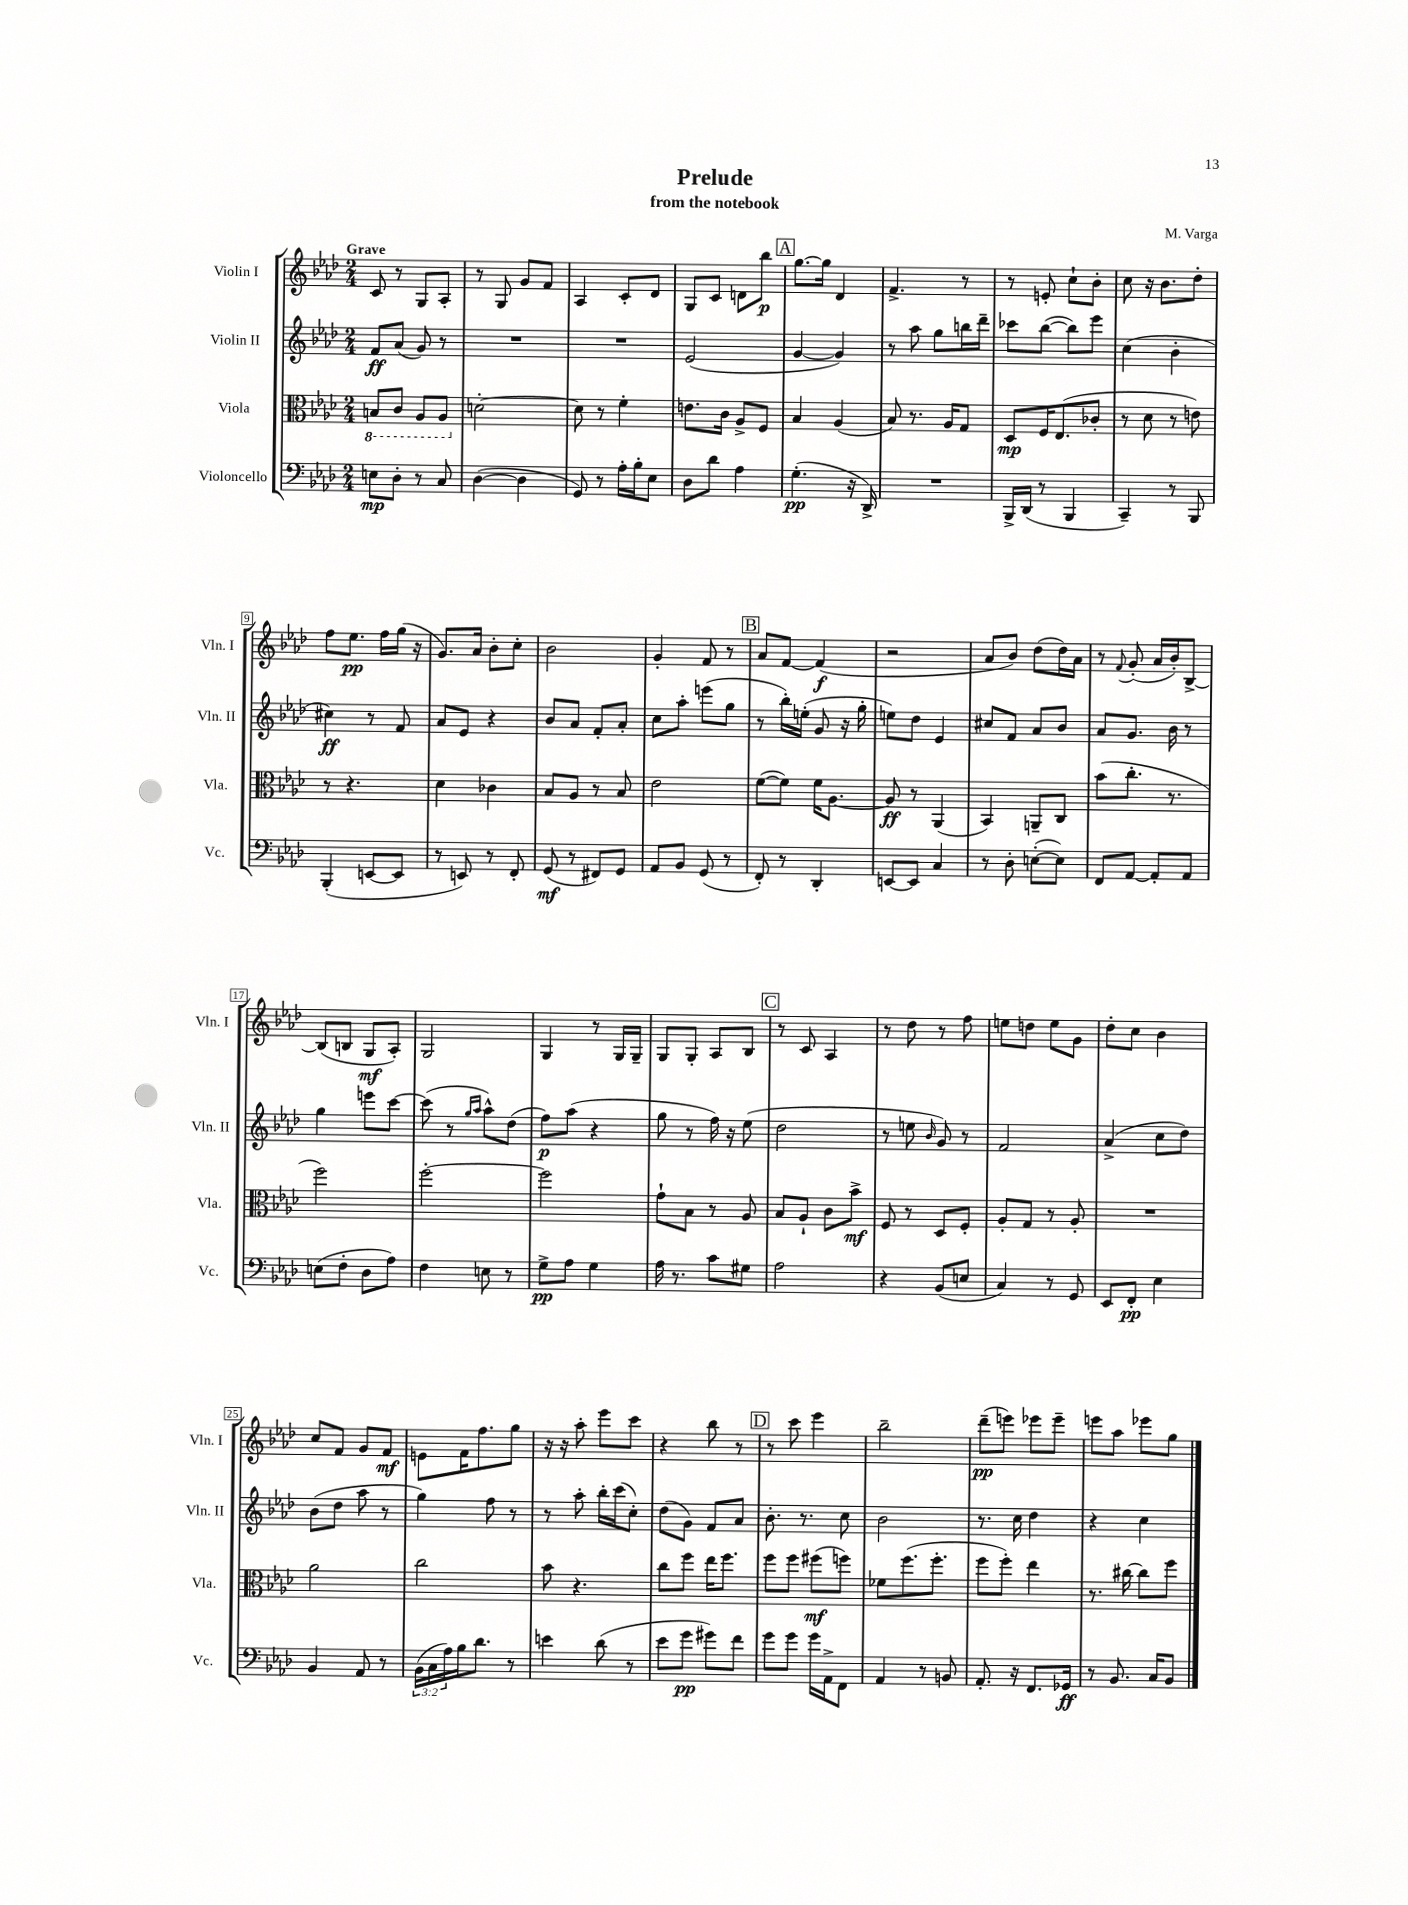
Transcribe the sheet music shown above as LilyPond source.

\header { title = "Prelude" composer = "M. Varga" subtitle = "from the notebook" }
<<
\new StaffGroup <<
\new Staff = "s0" \with { instrumentName = "Violin I" shortInstrumentName = "Vln. I" } {
    \clef treble \key aes \major \numericTimeSignature \time 2/4 \tempo "Grave"
    c'8 r8 g8 aes8-. |
    r8 g8 g'8 f'8 |
    aes4 c'8-. des'8 |
    g8 c'8 d'8 bes''8\p |
    \mark \markup { \box "A" } g''8.~ g''16 des'4 |
    f'4.-> r8 |
    r8 e'8-. c''8-! bes'8-. |
    c''8 r16 bes'8. des''8-. |
    f''8 ees''8.\pp f''16 g''16( r16 |
    g'8.) aes'16 bes'8-. c''8-. |
    bes'2 |
    g'4-. f'8 r8 |
    \mark \markup { \box "B" } aes'8 f'8~ f'4\f( |
    r2 |
    aes'8 bes'8) des''8( des''16) aes'16 |
    r8 \appoggiatura { f'8 } g'8-.( aes'16 bes'16-.) bes8~-> |
    bes8( b8 g8\mf aes8-.) |
    g2 |
    g4 r8 g16 g16-- |
    g8 g8-. aes8 bes8 |
    \mark \markup { \box "C" } r8 c'8 aes4 |
    r8 des''8 r8 f''8 |
    e''8 d''8 e''8 g'8 |
    des''8-. c''8 bes'4 |
    c''8 f'8 g'8 f'8\mf |
    e'8 f'16 f''8. g''8 |
    r16 r16 aes''8-. ees'''8 c'''8 |
    r4 bes''8 r8 |
    \mark \markup { \box "D" } r8 c'''8 ees'''4 |
    bes''2-- |
    des'''8--\pp( e'''8) ees'''8 ees'''8-- |
    e'''8 aes''8 ees'''8 g''8 \bar "|." |
}
\new Staff = "s1" \with { instrumentName = "Violin II" shortInstrumentName = "Vln. II" } {
    \clef treble \key aes \major \numericTimeSignature \time 2/4
    f'8\ff aes'8( g'8) r8 |
    R2 |
    R2 |
    ees'2( |
    \mark \markup { \box "A" } g'4~ g'4) |
    r8 aes''8 g''8 b''16 des'''16-- |
    ces'''8 bes''8~( bes''8) ees'''8 |
    c''4( bes'4-. |
    cis''4\ff) r8 f'8 |
    aes'8 ees'8 r4 |
    bes'8 aes'8 f'8-. aes'8-. |
    c''8 aes''8-. e'''8( g''8 |
    \mark \markup { \box "B" } r8 bes''16-.) e''16-.( g'8 r16 g''16-. |
    e''8) des''8 ees'4 |
    cis''8 f'8 aes'8 bes'8 |
    aes'8 g'8. bes'16 r8 |
    g''4 e'''8 c'''8~ |
    c'''8( r8 \grace { g''16 aes''16 } aes''8-^) des''8( |
    f''8\p) aes''8( r4 |
    g''8 r8 f''16) r16 ees''8( |
    \mark \markup { \box "C" } des''2 |
    r8 e''8 \grace { bes'16 } g'8) r8 |
    f'2 |
    aes'4->( c''8 des''8) |
    bes'8( des''8 aes''8 r8 |
    g''4) f''8 r8 |
    r8 aes''8-. bes''16-. c'''16( c''8-.) |
    des''8( g'8) f'8 aes'8 |
    \mark \markup { \box "D" } bes'8.-. r8. c''8 |
    bes'2 |
    r8. c''16 des''4 |
    r4 c''4 \bar "|." |
}
\new Staff = "s2" \with { instrumentName = "Viola" shortInstrumentName = "Vla." } {
    \clef alto \key aes \major \numericTimeSignature \time 2/4
    \ottava #-1 b,8 c8 aes,8 aes,8 \ottava #0 |
    d'2~-. |
    d'8 r8 f'4-. |
    e'8. c'16 aes8-> f8 |
    \mark \markup { \box "A" } bes4 aes4( |
    bes8) r8. aes16 g8 |
    des8\mp f16 ees8.( ces'8-. |
    r8 des'8 r8 e'8) |
    r8 r4. |
    des'4 ces'4 |
    bes8 aes8 r8 bes8 |
    ees'2 |
    \mark \markup { \box "B" } f'8~( f'8) f'16 aes8.~ |
    aes8\ff r8 aes,4( |
    bes,4) a,8-- c8 |
    bes'8( c''8.-. r8. |
    f''2) |
    f''2~-. |
    f''2 |
    g'8-! bes8 r8 aes8 |
    \mark \markup { \box "C" } bes8 aes8-! c'8 bes'8->\mf |
    f8 r8 des8 f8-. |
    aes8-. g8 r8 aes8-. |
    R2 |
    aes'2 |
    c''2 |
    bes'8 r4. |
    c''8 f''8 ees''16 f''8. |
    \mark \markup { \box "D" } f''8 f''8 fis''8\mf( f''8) |
    fes'8 f''8.( f''8.-. |
    f''8 f''8-.) ees''4 |
    r8. cis''16~ cis''8 f''8 \bar "|." |
}
\new Staff = "s3" \with { instrumentName = "Violoncello" shortInstrumentName = "Vc." } {
    \clef bass \key aes \major \numericTimeSignature \time 2/4 \override Staff.TupletNumber.text = #tuplet-number::calc-fraction-text
    e8\mp des8-. r8 c8 |
    des4~( des4 |
    g,8) r8 aes16-. bes16-. ees8 |
    des8 des'8 aes4 |
    \mark \markup { \box "A" } g4.-.\pp( r16 des,16->) |
    R2 |
    bes,,16-> des,16( r8 bes,,4 |
    c,4--) r8 bes,,8 |
    bes,,4-.( e,8~ e,8 |
    r8 e,8) r8 f,8-. |
    g,8\mf( r8 fis,8) g,8 |
    aes,8 bes,8 g,8( r8 |
    \mark \markup { \box "B" } f,8-.) r8 des,4-. |
    e,8~ e,8 c4 |
    r8 des8-. e8~-.( e8) |
    f,8 aes,8~ aes,8-. aes,8 |
    e8( f8-. des8 aes8) |
    f4 e8 r8 |
    g8->\pp aes8 g4 |
    aes16 r8. c'8 gis8 |
    \mark \markup { \box "C" } aes2 |
    r4 bes,8( e8 |
    c4) r8 g,8 |
    ees,8 f,8-.\pp ees4 |
    bes,4 aes,8 r8 |
    \tuplet 3/2 { bes,16( c16 aes16) } bes16 des'8. r8 |
    e'4 des'8( r8 |
    ees'8 g'8\pp gis'8) f'8 |
    \mark \markup { \box "D" } g'8 g'8 g'16 aes,16-> f,8 |
    aes,4 r8 b,8 |
    aes,8.-. r16 f,8. ges,16\ff |
    r8 bes,8. c16 bes,8 \bar "|." |
}
>>
>>
\layout { \context { \Score \override BarNumber.stencil = #(make-stencil-boxer 0.1 0.3 ly:text-interface::print) } }
